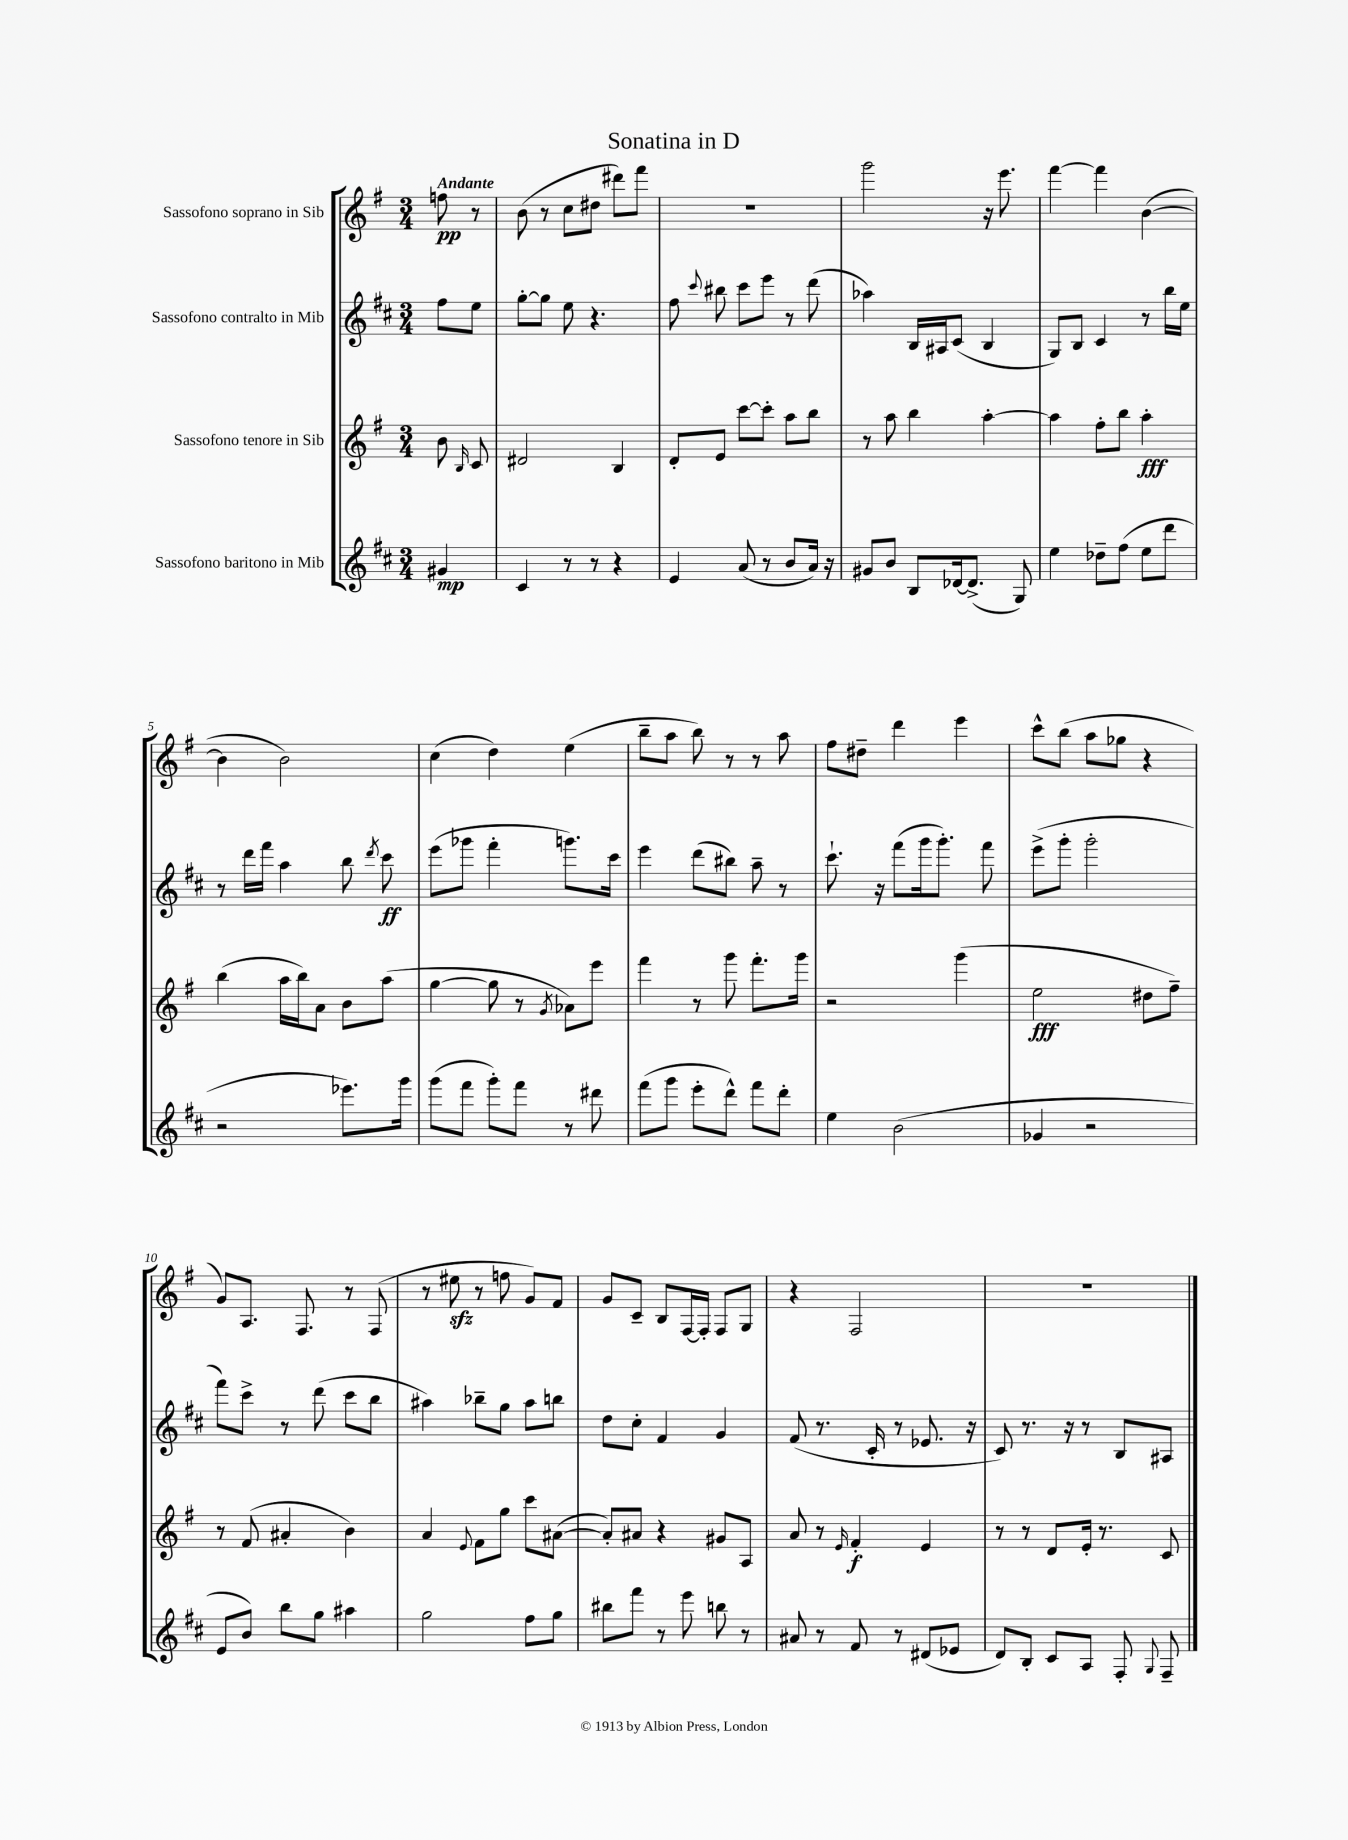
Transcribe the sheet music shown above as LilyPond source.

\header { title = "Sonatina in D" }
<<
\new StaffGroup <<
\new Staff = "s0" \with { instrumentName = "Sassofono soprano in Sib" } {
    \clef treble \key g \major \numericTimeSignature \time 3/4 \partial 4 \tempo "Andante"
    \autoBeamOff f''8\pp r8 |
    b'8( r8 c''8[ dis''8] dis'''8[) fis'''8] |
    R2. |
    g'''2 r16 e'''8. |
    fis'''4~ fis'''4 b'4~( |
    b'4 b'2) |
    c''4( d''4) e''4( |
    b''8[-- a''8] b''8) r8 r8 a''8 |
    fis''8[ dis''8]-- d'''4 e'''4 |
    c'''8[-^ b''8]( a''8[ ges''8] r4 |
    g'8[) a8.] fis8. r8 fis8( |
    r8 eis''8\sfz r8 f''8 g'8[) fis'8] |
    g'8[ c'8]-- b8[ fis16~ fis16]-. fis8[ g8] |
    r4 fis2 |
    R2. \bar "|." |
}
\new Staff = "s1" \with { instrumentName = "Sassofono contralto in Mib" } {
    \clef treble \key d \major \numericTimeSignature \time 3/4 \partial 4
    \autoBeamOff fis''8[ e''8] |
    g''8[~-. g''8] e''8 r4. |
    fis''8 \appoggiatura { cis'''8 } bis''8 cis'''8[ e'''8] r8 d'''8( |
    aes''4) b16[ ais16 cis'8]( b4 |
    g8[) b8] cis'4 r8 b''16[ e''16] |
    r8 d'''16[ fis'''16] a''4 b''8 \acciaccatura { d'''8 } cis'''8\ff |
    e'''8[( ges'''8] fis'''4-. g'''8.[) cis'''16] |
    e'''4 d'''8[( bis''8]) a''8-- r8 |
    cis'''8.-! r16 fis'''8[( g'''16 g'''8.]-.) fis'''8 |
    e'''8[->( g'''8]-. g'''2-. |
    fis'''8[) cis'''8]-> r8 d'''8( cis'''8[ b''8] |
    ais''4) bes''8[-- g''8] ais''8[ b''8] |
    d''8[ cis''8]-. fis'4 g'4 |
    fis'8( r8. cis'16-. r8 ees'8. r16 |
    cis'8) r8. r16 r8 b8[ ais8] \bar "|." |
}
\new Staff = "s2" \with { instrumentName = "Sassofono tenore in Sib" } {
    \clef treble \key g \major \numericTimeSignature \time 3/4 \partial 4
    \autoBeamOff b'8 \grace { b16 } c'8 |
    dis'2 b4 |
    d'8[-. e'8] c'''8[~ c'''8]-. a''8[ b''8] |
    r8 a''8 b''4 a''4~-. |
    a''4 fis''8[-. b''8] a''4-.\fff |
    b''4( a''16[ b''16) a'8] b'8[ a''8]( |
    g''4~ g''8 r8 \acciaccatura { g'8 } aes'8[) e'''8] |
    fis'''4 r8 g'''8 fis'''8.[-. g'''16] |
    r2 g'''4( |
    e''2\fff dis''8[ fis''8]--) |
    r8 fis'8( ais'4-. b'4) |
    a'4 \appoggiatura { e'8 } fis'8[ g''8] c'''8[ ais'8]~( |
    ais'8[-.) ais'8] r4 gis'8[ a8] |
    a'8 r8 \grace { e'16 } fis'4-.\f e'4 |
    r8 r8 d'8[ e'16]-. r8. c'8 \bar "|." |
}
\new Staff = "s3" \with { instrumentName = "Sassofono baritono in Mib" } {
    \clef treble \key d \major \numericTimeSignature \time 3/4 \partial 4
    \autoBeamOff gis'4\mp |
    cis'4 r8 r8 r4 |
    e'4 a'8( r8 b'8[ a'16]) r16 |
    gis'8[ b'8] b8[ des'16~ des'8.]->( g8) |
    e''4 des''8[-- fis''8]( e''8[ d'''8] |
    r2 ees'''8.[) g'''16] |
    g'''8[( fis'''8] g'''8[-.) fis'''8] r8 dis'''8 |
    fis'''8[( g'''8] e'''8[-. d'''8]-^) fis'''8[ d'''8]-. |
    e''4 b'2( |
    ges'4 r2 |
    e'8[ b'8]) b''8[ g''8] ais''4 |
    g''2 fis''8[ g''8] |
    bis''8[ fis'''8] r8 e'''8 b''8 r8 |
    ais'8 r8 fis'8 r8 dis'8[( ees'8] |
    d'8[) b8]-. cis'8[ a8] fis8-. \appoggiatura { g8 } fis8-- \bar "|." |
}
>>
>>
